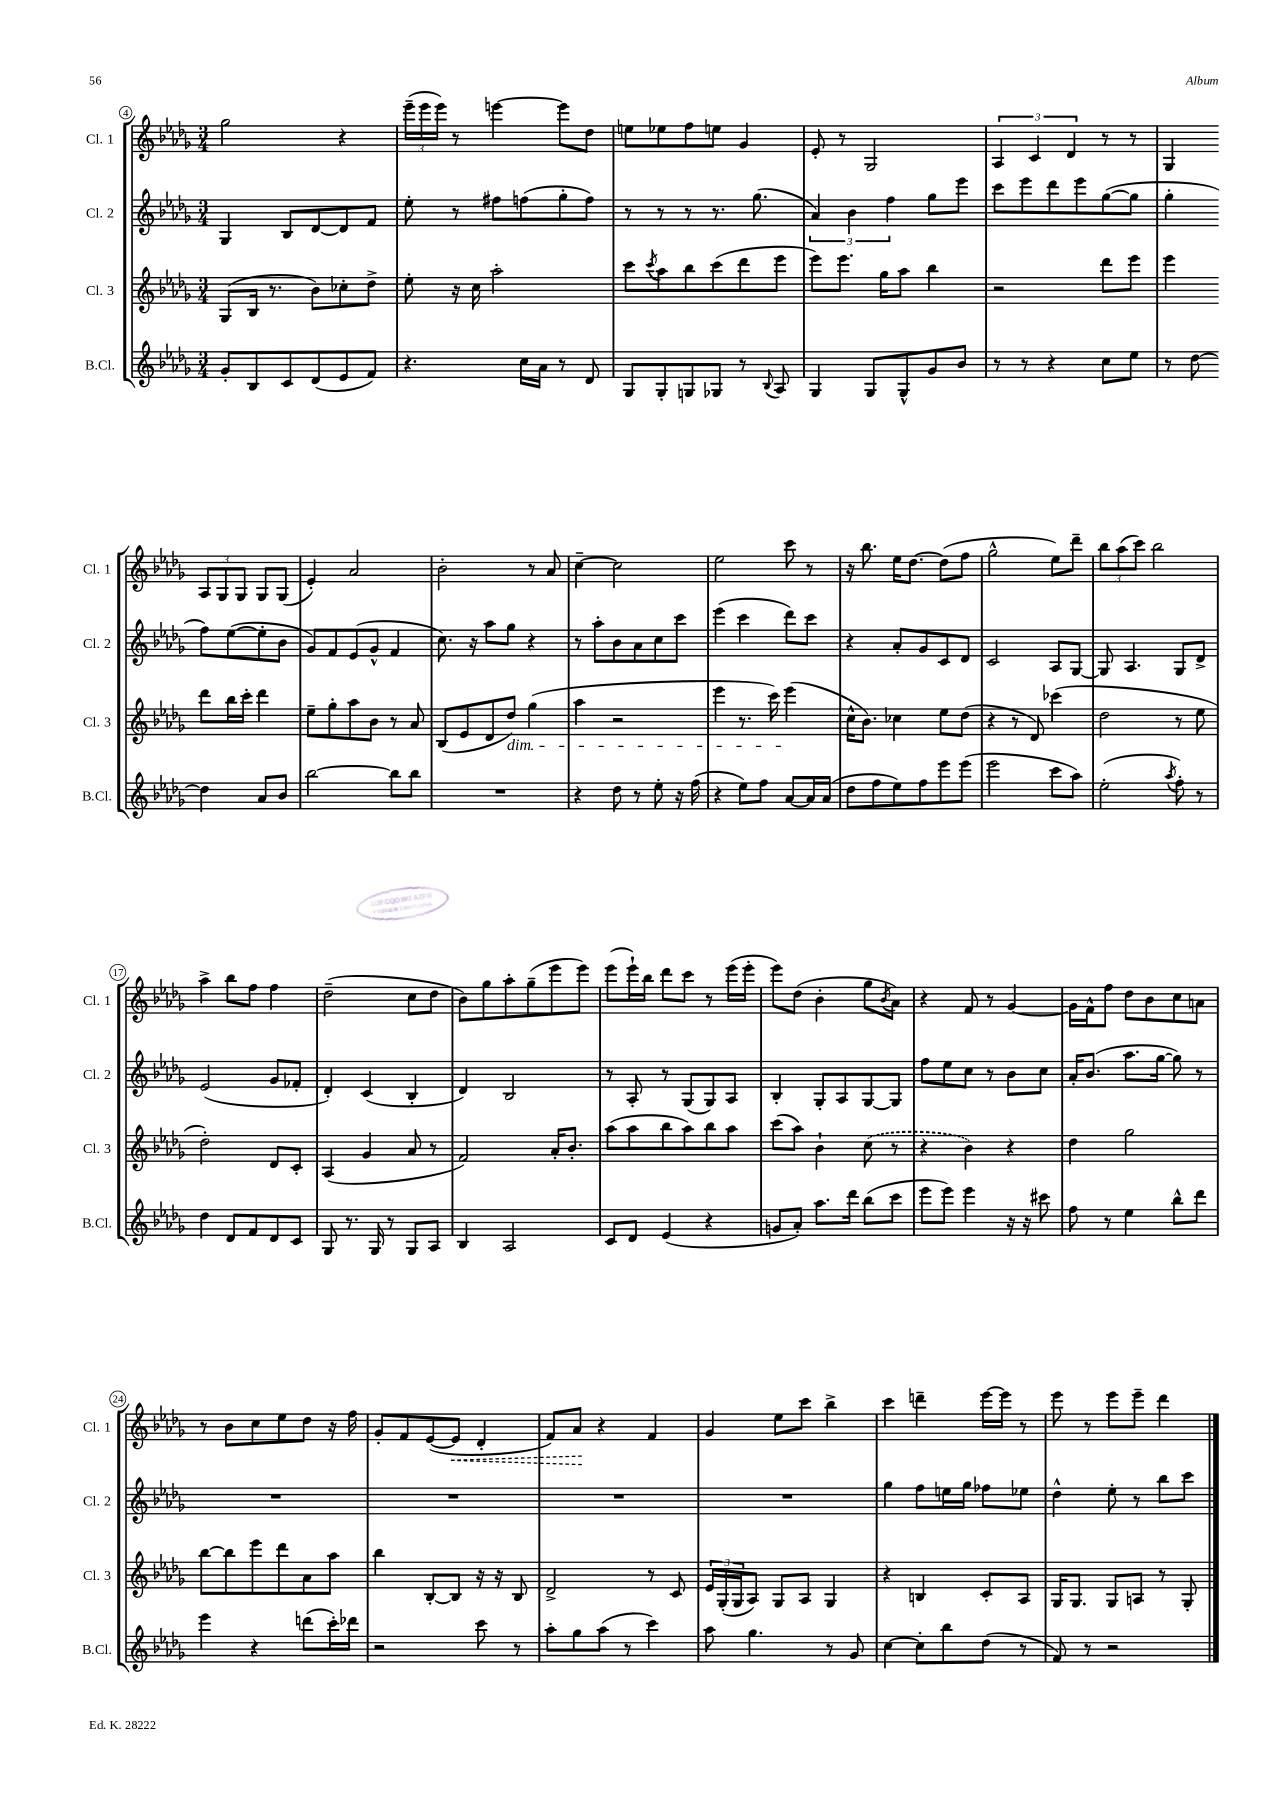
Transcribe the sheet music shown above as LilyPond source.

<<
\new StaffGroup <<
\new Staff = "s0" \with { instrumentName = "Cl. 1" shortInstrumentName = "Cl. 1" } {
    \clef treble \key des \major \numericTimeSignature \time 3/4
    ges''2 r4 |
    \tuplet 3/2 { ees'''16--( ees'''16 ees'''16) } r8 e'''4~ e'''8 des''8 |
    e''8 ees''8 f''8 e''8 ges'4 |
    ees'8-. r8 ges2 |
    \tuplet 3/2 { aes4 c'4 des'4 } r8 r8 |
    ges4 \tuplet 3/2 { aes8 ges8 ges8 } ges8 ges8( |
    ees'4-.) aes'2 |
    bes'2-. r8 aes'8 |
    c''4~-- c''2 |
    ees''2 c'''8 r8 |
    r16 bes''8. ees''16 des''8.~ des''8( f''8 |
    ges''2-^ ees''8) des'''8-- |
    \tuplet 3/2 { bes''8 aes''8( c'''8) } bes''2 |
    aes''4-> bes''8 f''8 f''4 |
    des''2--( c''8 des''8 |
    bes'8) ges''8 aes''8-. ges''8--( ees'''8 ees'''8) |
    ees'''8( ees'''16-!) bes''16 des'''8 c'''8 r8 ees'''16( ees'''16-. |
    ees'''8) des''8( bes'4-. ges''8 \acciaccatura { bes'8 } aes'8) |
    r4 f'8 r8 ges'4~ |
    ges'16 f'16-^ f''8 des''8 bes'8 c''8 a'8 |
    r8 bes'8 c''8 ees''8 des''8 r16 f''16 |
    ges'8-. f'8 ees'8~( \once \override Hairpin.style = #'dashed-line ees'8\< des'4-. |
    f'8) aes'8\! r4 f'4 |
    ges'4 ees''8 c'''8 bes''4-> |
    c'''4 d'''4-- ees'''16~ ees'''16 r8 |
    ees'''8 r8 ees'''8 ees'''8-- des'''4 \bar "|." |
}
\new Staff = "s1" \with { instrumentName = "Cl. 2" shortInstrumentName = "Cl. 2" } {
    \clef treble \key des \major \numericTimeSignature \time 3/4
    ges4 bes8 des'8~ des'8 f'8 |
    ees''8-. r8 fis''8 f''8( ges''8-. f''8) |
    r8 r8 r8 r8. ges''8.( |
    \tuplet 3/2 { aes'4) bes'4 f''4 } ges''8 ees'''8 |
    c'''8 ees'''8 des'''8 ees'''8 ges''8~( ges''8 |
    ges''4-. f''8) ees''8~( ees''8-. bes'8 |
    ges'8) f'8 ees'8( ges'8-^ f'4 |
    c''8.) r16 aes''8 ges''8 r4 |
    r8 aes''8-. bes'8 aes'8 c''8 c'''8 |
    ees'''4( c'''4 des'''8) c'''8 |
    r4 aes'8-. ges'8 c'8 des'8 |
    c'2 aes8 ges8~ |
    ges8 aes4. ges8 des'8-> |
    ees'2( ges'8 fes'8-. |
    des'4-.) c'4( bes4-. |
    des'4) bes2 |
    r8 aes8-. r8 ges8( ges8) aes8 |
    bes4-. ges8-. aes8 ges8~ ges8 |
    f''8 ees''8 c''8 r8 bes'8 c''8 |
    aes'16-. bes'8.( aes''8. ges''16~ ges''8) r8 |
    R2. |
    R2. |
    R2. |
    R2. |
    ges''4 f''8 e''16 ges''16 fes''8 ees''8 |
    des''4-^ ees''8-. r8 bes''8 c'''8 \bar "|." |
}
\new Staff = "s2" \with { instrumentName = "Cl. 3" shortInstrumentName = "Cl. 3" } {
    \clef treble \key des \major \numericTimeSignature \time 3/4
    ges8( bes16 r8. bes'8) ces''8-. des''8-> |
    ees''8-. r16 c''16 aes''2-. |
    c'''8 \acciaccatura { c'''8 } aes''8 bes''8 c'''8( des'''8 ees'''8 |
    ees'''8) ees'''8. ges''16 aes''8 bes''4 |
    r2 des'''8 ees'''8 |
    ees'''4 des'''8 bes''16 c'''16-. des'''4 |
    ees''8-- ges''8-. aes''8 bes'8 r8 aes'8 |
    bes8( ees'8 des'8 des''8\dim) ges''4( |
    aes''4 r2 |
    ees'''4 r8. c'''16) ees'''4\!( |
    c''16-^ bes'8.) ces''4 ees''8 des''8( |
    r4 r8 des'8) ces'''4( |
    des''2 r8 ees''8 |
    des''2-.) des'8 c'8-. |
    aes4( ges'4 aes'8 r8 |
    f'2) aes'16-. bes'8.-. |
    aes''8( aes''8 bes''8 aes''8) bes''8 aes''8 |
    c'''8( aes''8) bes'4-! \once \slurDashed c''8( r8 |
    r4 bes'4) r4 |
    des''4 ges''2 |
    bes''8~ bes''8 ees'''8 des'''8 aes'8 aes''8 |
    bes''4 bes8~-. bes8 r16 r16 bes8 |
    des'2-> r8 c'8 |
    \tuplet 3/2 { ees'16 ges16-.( ges16 } aes8) ges8 aes8 ges4 |
    r4 b4 c'8-. aes8 |
    ges16 ges8. ges8 a8 r8 ges8-. \bar "|." |
}
\new Staff = "s3" \with { instrumentName = "B.Cl." shortInstrumentName = "B.Cl." } {
    \clef treble \key des \major \numericTimeSignature \time 3/4
    ges'8-. bes8 c'8 des'8( ees'8 f'8) |
    r4. c''16 aes'16 r8 des'8 |
    ges8 ges8-. g8 ges8 r8 \appoggiatura { bes8 } aes8 |
    ges4 ges8 ges8-^ ges'8 bes'8 |
    r8 r8 r4 c''8 ees''8 |
    r8 des''8~ des''4 aes'8 bes'8 |
    bes''2~ bes''8 bes''8 |
    R2. |
    r4 des''8 r8 ees''8-. r16 f''16( |
    r4 ees''8) f''8 aes'8~ aes'16 aes'16( |
    des''8 f''8 ees''8) f''8 ees'''8 ees'''8( |
    ees'''2 c'''8 aes''8) |
    ees''2-.( \acciaccatura { aes''8 } f''8-.) r8 |
    des''4 des'8 f'8 des'8 c'8 |
    ges8 r8. ges16 r8 ges8 aes8 |
    bes4 aes2 |
    c'8 des'8 ees'4( r4 |
    g'8 aes'8-.) aes''8. des'''16 bes''8( c'''8 |
    ees'''8 ees'''8) ees'''4 r16 r16 cis'''8 |
    f''8 r8 ees''4 bes''8-^ des'''8 |
    ees'''4 r4 d'''8( c'''16-.) des'''16 |
    r2 c'''8 r8 |
    aes''8-. ges''8 aes''8( r8 c'''4) |
    aes''8 ges''4. r8 ges'8 |
    c''4~ c''8-. bes''8 des''8( r8 |
    f'8) r8 r2 \bar "|." |
}
>>
>>
\layout { \context { \Score currentBarNumber = #4 \override BarNumber.stencil = #(make-stencil-circler 0.1 0.3 ly:text-interface::print) } }
